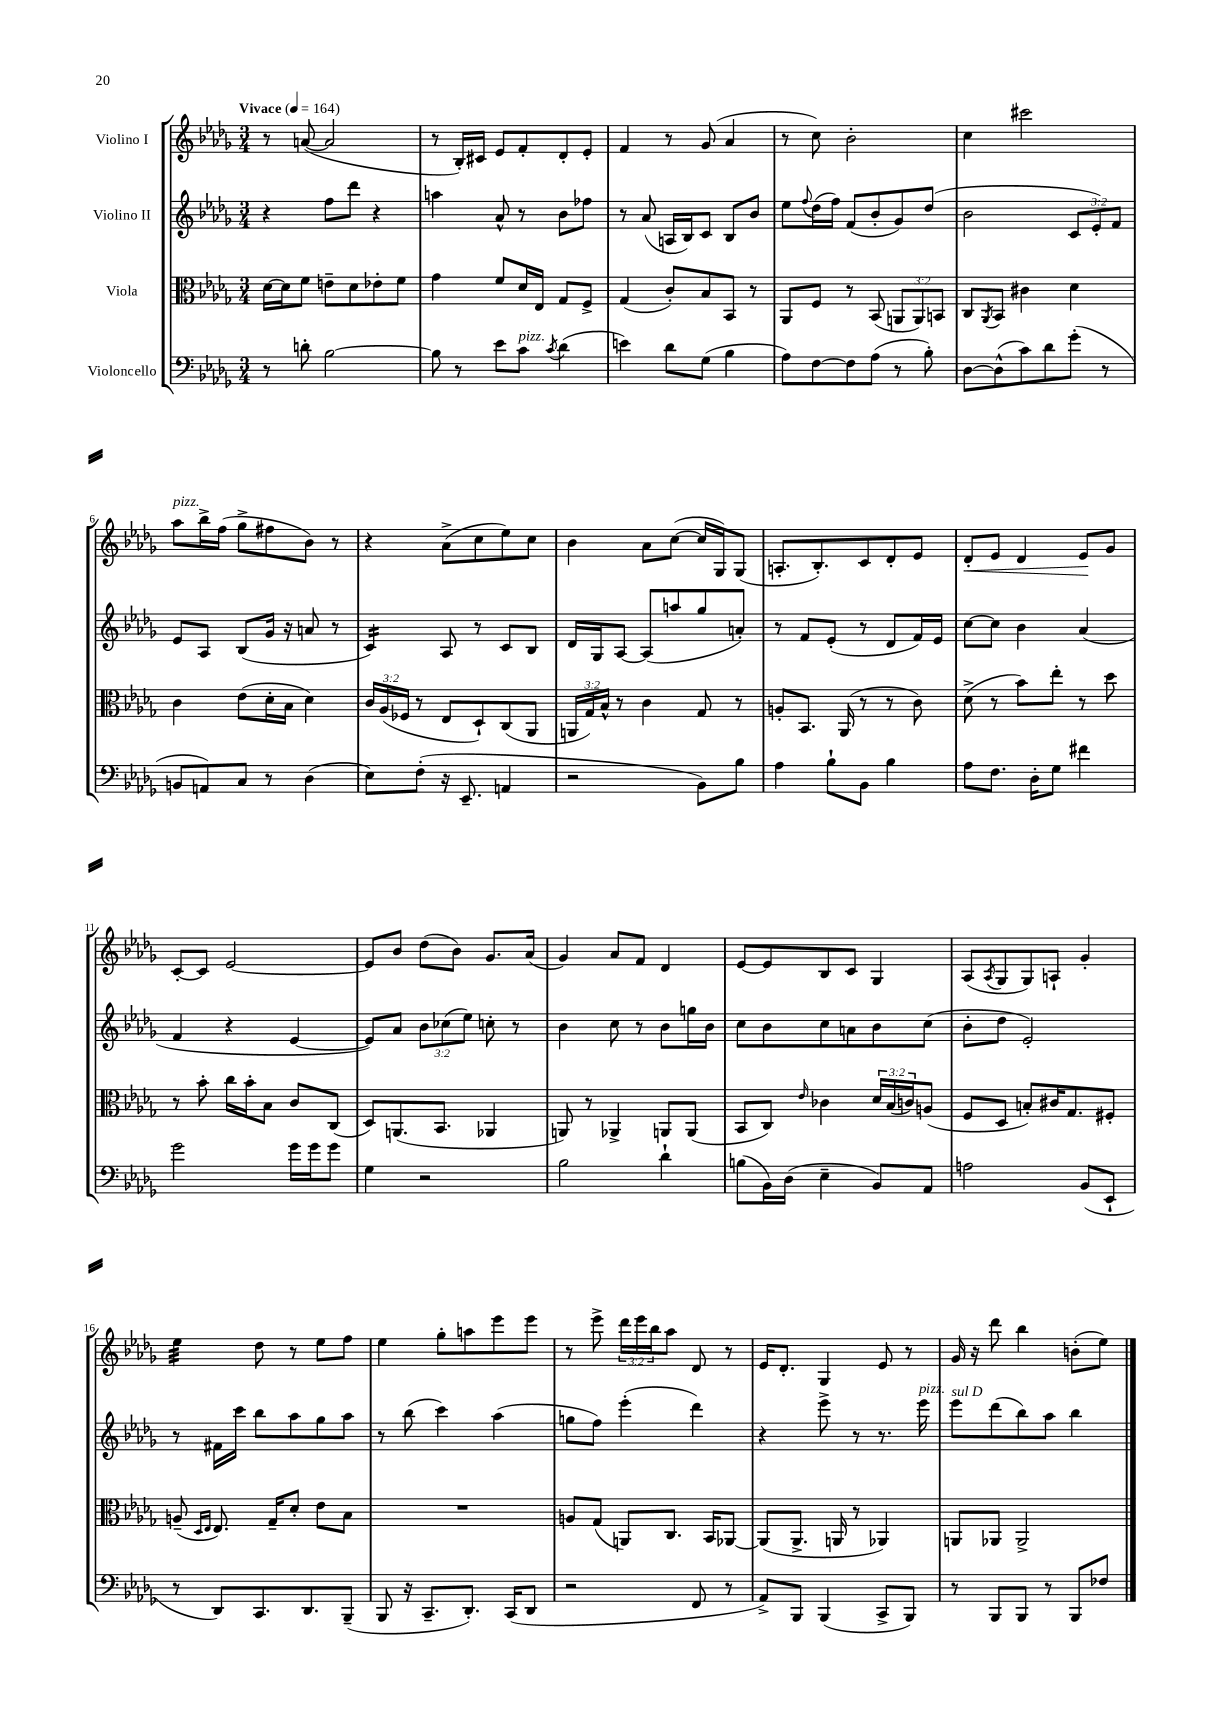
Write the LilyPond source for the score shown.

<<
\new StaffGroup <<
\new Staff = "s0" \with { instrumentName = "Violino I" } {
    \clef treble \key des \major \numericTimeSignature \time 3/4 \override Staff.TupletNumber.text = #tuplet-number::calc-fraction-text \tempo "Vivace" 4 = 164
    r8 a'8~( a'2 |
    r8 bes16-.) cis'16 ees'8 f'8-. des'8-. ees'8-. |
    f'4 r8 ges'8( aes'4 |
    r8 c''8) bes'2-. |
    c''4 cis'''2 |
    aes''8^\markup { \italic "pizz." } bes''16-> f''16( ges''8-> fis''8 bes'8) r8 |
    r4 aes'8->( c''8 ees''8) c''8 |
    bes'4 aes'8 c''8~( c''16 ges16) ges8( |
    a8.-. bes8.-.) c'8 des'8-. ees'8 |
    des'8-.\< ees'8 des'4 ees'8\! ges'8 |
    c'8~-. c'8 ees'2~ |
    ees'8 bes'8 des''8( bes'8) ges'8. aes'16( |
    ges'4) aes'8 f'8 des'4 |
    ees'8~ ees'8 bes8 c'8 ges4 |
    aes8( \acciaccatura { aes8 } ges8 ges8) a8-! ges'4-. |
    ees''4:32 des''8 r8 ees''8 f''8 |
    ees''4 ges''8-. a''8 ees'''8 ees'''8 |
    r8 ees'''8-> \tuplet 3/2 { des'''16 ees'''16 bes''16 } aes''8 des'8 r8 |
    ees'16 des'8.-. ges4 ees'8 r8 |
    ges'16 r16 des'''8 bes''4 b'8-.( ees''8) \bar "|." |
}
\new Staff = "s1" \with { instrumentName = "Violino II" } {
    \clef treble \key des \major \numericTimeSignature \time 3/4 \override Staff.TupletNumber.text = #tuplet-number::calc-fraction-text
    r4 f''8 des'''8 r4 |
    a''4 aes'8-^ r8 bes'8 fes''8 |
    r8 aes'8( a16 bes16) c'8 bes8 bes'8 |
    ees''8 \appoggiatura { f''8 } des''16( f''16) f'8( bes'8-. ges'8) des''8( |
    bes'2 \tuplet 3/2 { c'8 ees'8-.) f'8 } |
    ees'8 aes8 bes8( ges'16 r16 a'8 r8 |
    c'4:16) aes8 r8 c'8 bes8 |
    des'16 ges16 aes8~ aes8( a''8 ges''8 a'8-.) |
    r8 f'8 ees'8-.( r8 des'8 f'16) ees'16 |
    c''8~ c''8 bes'4 aes'4( |
    f'4 r4 ees'4~ |
    ees'8) aes'8 \tuplet 3/2 { bes'8 ces''8( ees''8) } c''8-. r8 |
    bes'4 c''8 r8 bes'8 g''16 bes'16 |
    c''8 bes'8 c''8 a'8 bes'8 c''8( |
    bes'8-. des''8 ees'2-.) |
    r8 fis'16 c'''16 bes''8 aes''8 ges''8 aes''8 |
    r8 bes''8( c'''4) aes''4( |
    g''8 f''8) ees'''4-.( des'''4) |
    r4 ees'''8-> r8 r8. ees'''16^\markup { \italic "pizz." } |
    ees'''8^\markup { \italic "sul D" } des'''8( bes''8) aes''8 bes''4 \bar "|." |
}
\new Staff = "s2" \with { instrumentName = "Viola" } {
    \clef alto \key des \major \numericTimeSignature \time 3/4 \override Staff.TupletNumber.text = #tuplet-number::calc-fraction-text
    des'16~ des'16 f'8 e'8-- des'8 ees'8-. f'8 |
    ges'4 f'8 des'16 ees16 ges8 f8-> |
    ges4( c'8-.) bes8 bes,8 r8 |
    aes,8 f8 r8 bes,8( \tuplet 3/2 { a,8 a,8) b,8 } |
    c8 \acciaccatura { aes,8 } bes,8 cis'4 des'4 |
    c'4 ees'8( des'16-. bes16 des'4) |
    \tuplet 3/2 { c'16 aes16( fes16 } r8 ees8 des8-!) c8( aes,8 |
    \tuplet 3/2 { a,16 ges16) bes16-^ } r8 c'4 ges8 r8 |
    a8-. bes,8. aes,16( r8 r8 c'8) |
    des'8->( r8 bes'8) ees''8-. r8 des''8 |
    r8 bes'8-. c''16 bes'16-. bes8 c'8 c8( |
    des8) a,8.( bes,8. aes,4 |
    a,8) r8 aes,4-> a,8 a,8( |
    bes,8 c8) \grace { ees'16 } ces'4 \tuplet 3/2 { des'16 bes16( c'16) } a8( |
    f8 des8 b8-.) cis'16 ges8. fis8-. |
    a8--( \grace { des16 ees16 } ees8.) ges16-- des'8-. ees'8 bes8 |
    R2. |
    a8 ges8( a,8) c8. bes,16 aes,8~ |
    aes,8( aes,8.-> a,16 r8 aes,4) |
    a,8 aes,8 aes,2-> \bar "|." |
}
\new Staff = "s3" \with { instrumentName = "Violoncello" } {
    \clef bass \key des \major \numericTimeSignature \time 3/4
    r8 d'8-. bes2~ |
    bes8 r8 ees'8 c'8^\markup { \italic "pizz." } \acciaccatura { c'8 } des'4( |
    e'4) des'8 ges8( bes4 |
    aes8) f8~ f8 aes8( r8 bes8-.) |
    des8~ des8-^( c'8) des'8 ges'8-.( r8 |
    b,8 a,8) c8 r8 des4( |
    ees8) f8-.( r16 ees,8.-- a,4 |
    r2 bes,8) bes8 |
    aes4 bes8-! bes,8 bes4 |
    aes8 f8. des16-. ges8 fis'4 |
    ges'2 ges'16 ges'16 ges'8 |
    ges4 r2 |
    bes2 des'4-! |
    b8( bes,16) des16( ees4-- bes,8) aes,8 |
    a2 bes,8( ees,8-! |
    r8 des,8) c,8. des,8. bes,,8--( |
    bes,,8 r16 c,8.-- des,8.-.) c,16( des,8 |
    r2 f,8 r8 |
    aes,8->) bes,,8 bes,,4( c,8-> bes,,8) |
    r8 bes,,8 bes,,8 r8 bes,,8 fes8 \bar "|." |
}
>>
>>
